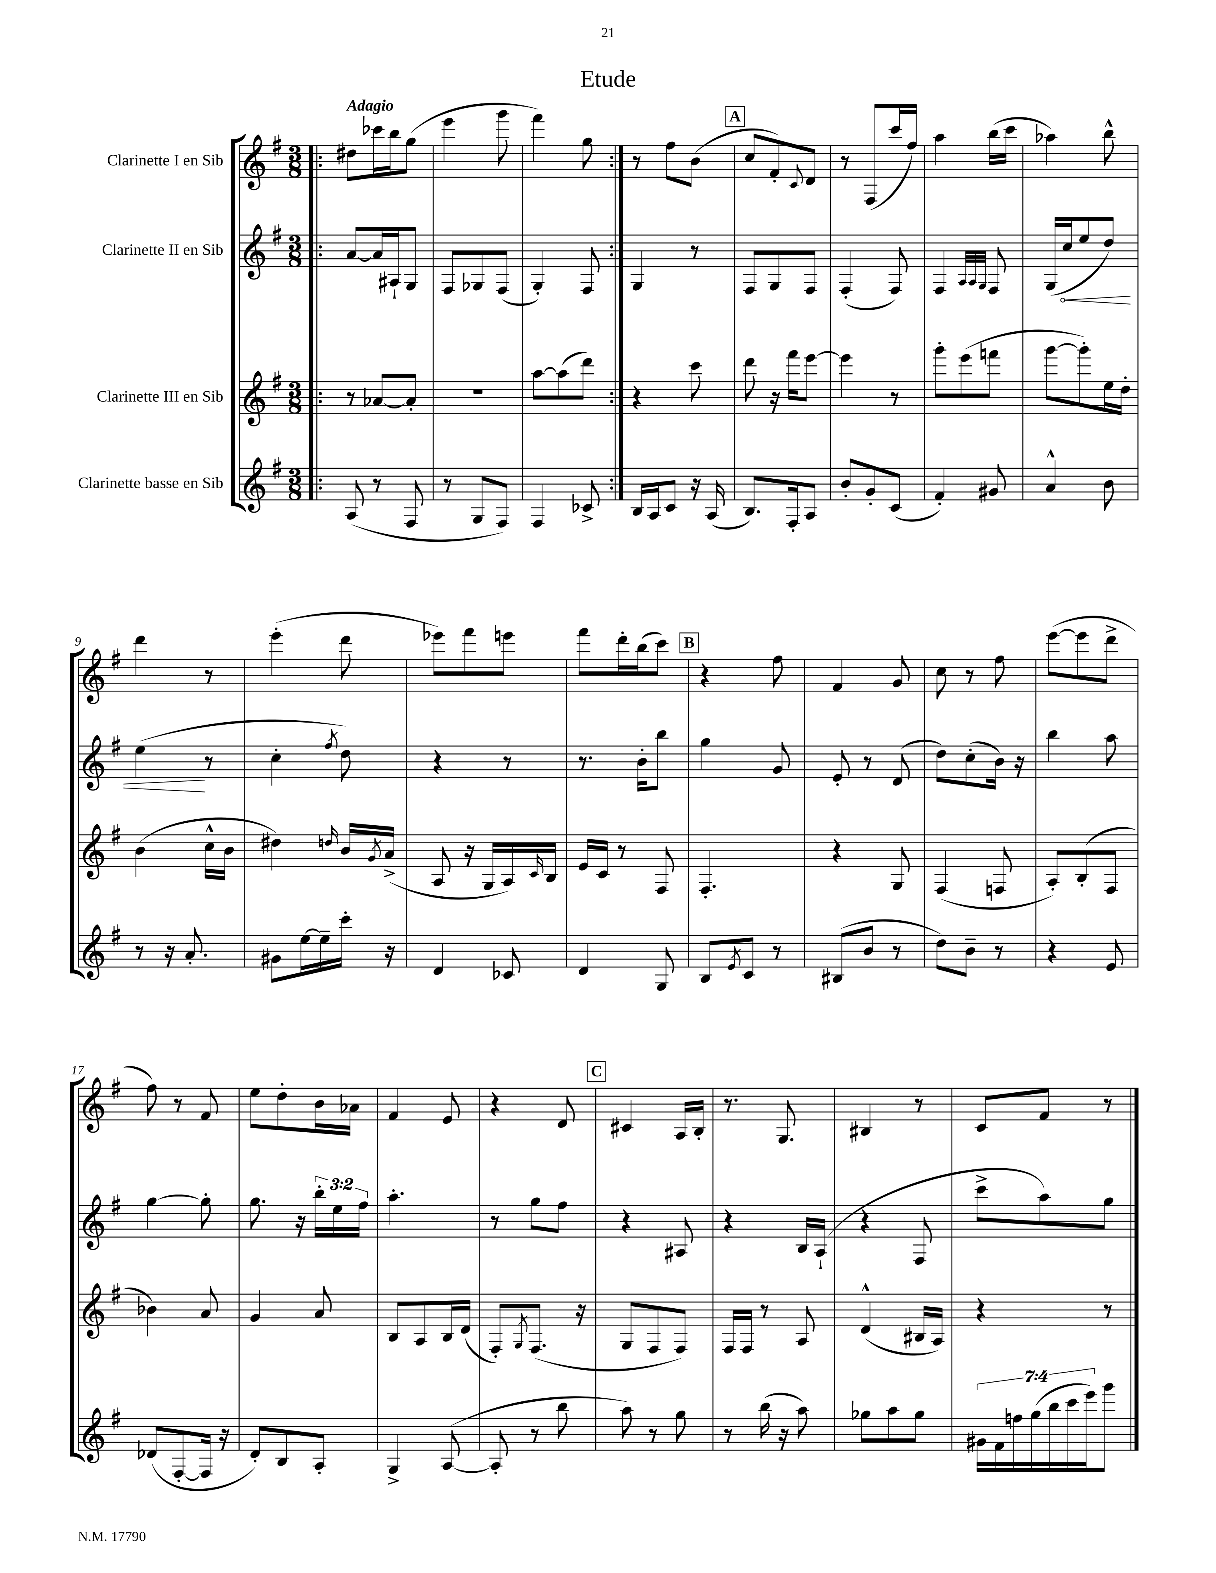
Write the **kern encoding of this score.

**kern	**kern	**kern	**kern
*staff4	*staff3	*staff2	*staff1
*clefG2	*clefG2	*clefG2	*clefG2
*k[f#]	*k[f#]	*k[f#]	*k[f#]
*M3/8	*M3/8	*M3/8	*M3/8
=!|:	=!|:	=!|:	=!|:
(8A	8r	[8a	8dd#
8r	[8a-	16a]	16ccc-
.	.	16A#`	16bb
8F#	8a-']	8G	(8gg
=	=	=	=
8r	4.r	8F#	4eee
8G	.	8G-	.
8F#)	.	(8F#	8ggg
=	=	=	=
4F#	[8aa	4G')	4fff#)
.	(8aa]	.	.
8c-^	8ddd)	8F#	8gg
=:|!	=:|!	=:|!	=:|!
16B	4r	4G	8r
16A	.	.	.
8c	.	.	8ff#
16r	8ccc	8r	(8b
(16A	.	.	.
=	=	=	=
8.B)	8ddd	8F#	8cc
.	16r	8G	8f#')
16F#'	16fff#	.	.
.	.	.	8qqc
8A	[8eee	8F#	8d
=	=	=	=
8b'	4eee]	(4F#'	8r
8g'	.	.	(8F#
(8c	8r	8F#)	16ccc
.	.	.	16ff#)
=	=	=	=
4f#')	8ggg'	4F#	4aa
.	(8eee	.	.
.	.	32qqA	.
.	.	32qqA	.
.	.	32qqG	.
8g#	8fff	8F#	(16bb
.	.	.	16ccc
=	=	=	=
4a^^	[8ggg	(16G	4aa-)
.	.	16cc	.
.	8ggg'])	8ee	.
8b	16ee	8dd)	8bb^^
.	16dd'	.	.
=	=	=	=
8r	(4b	(4ee	4ddd
16r	.	.	.
8.a'	.	.	.
.	16cc^^	8r	8r
.	16b	.	.
=	=	=	=
8g#	4dd#)	4cc'	(4eee'
[16ee	.	.	.
16ee~]	.	.	.
.	16qqdd	8qff#	.
16ccc'	16b	8dd)	8ddd
.	8qg	.	.
16r	(16a^	.	.
=	=	=	=
4d	8A	4r	8eee-)
.	16r	.	8fff#
.	16G	.	.
8c-	16A)	8r	8eee
.	16qqc	.	.
.	16B	.	.
=	=	=	=
4d	16e	8.r	8fff#
.	16c	.	.
.	8r	.	16ddd'
.	.	16b'	(16bb
8G	8F#	8bb	8ccc)
=	=	=	=
8B	4.F#'	4gg	4r
8qe	.	.	.
8c	.	.	.
8r	.	8g	8ff#
=	=	=	=
(8B#	4r	8e'	4f#
8b	.	8r	.
8r	8G	(8d	8g
=	=	=	=
8dd)	(4F#	8dd)	8cc
8b~	.	(8cc'	8r
8r	8F	16b)	8ff#
.	.	16r	.
=	=	=	=
4r	8A')	4bb	([8eee
.	(8B'	.	8eee]
8e	8F#	8aa	8ddd^
=	=	=	=
(8d-	4b-)	[4gg	8ff#)
[8F#'	.	.	8r
16F#]	8a	8gg']	8f#
16r	.	.	.
=	=	=	=
8d')	4g	8.gg	8ee
8B	.	.	8dd'
.	.	16r	.
8A'	8a	24bb'	16b
.	.	24ee	.
.	.	.	16a-
.	.	24ff#	.
=	=	=	=
4G^	8B	4.aa'	4f#
.	8A	.	.
([8A	16B	.	8e
.	(16d	.	.
=	=	=	=
8A']	8F#')	8r	4r
.	8qG	.	.
8r	(8.F#	8gg	.
8bb	.	8ff#	8d
.	16r	.	.
=	=	=	=
8aa)	8G	4r	4c#
8r	8F#	.	.
8gg	8F#)	8A#	16A
.	.	.	16B'
=	=	=	=
8r	16F#	4r	8.r
.	16F#	.	.
(16bb	8r	.	.
16r	.	.	8.G
8aa)	8A	16B	.
.	.	(16A`	.
=	=	=	=
8gg-	(4d^^	4r	4B#
8aa	.	.	.
8gg-	16B#	8F#	8r
.	16A)	.	.
=	=	=	=
28g#	4r	8ccc^	8c
28f#	.	.	.
28ff	.	.	.
(28gg	.	.	.
.	.	8aa)	8f#
28bb	.	.	.
28ccc	.	.	.
28eee)	.	.	.
8ggg	8r	8gg	8r
==	==	==	==
*-	*-	*-	*-
